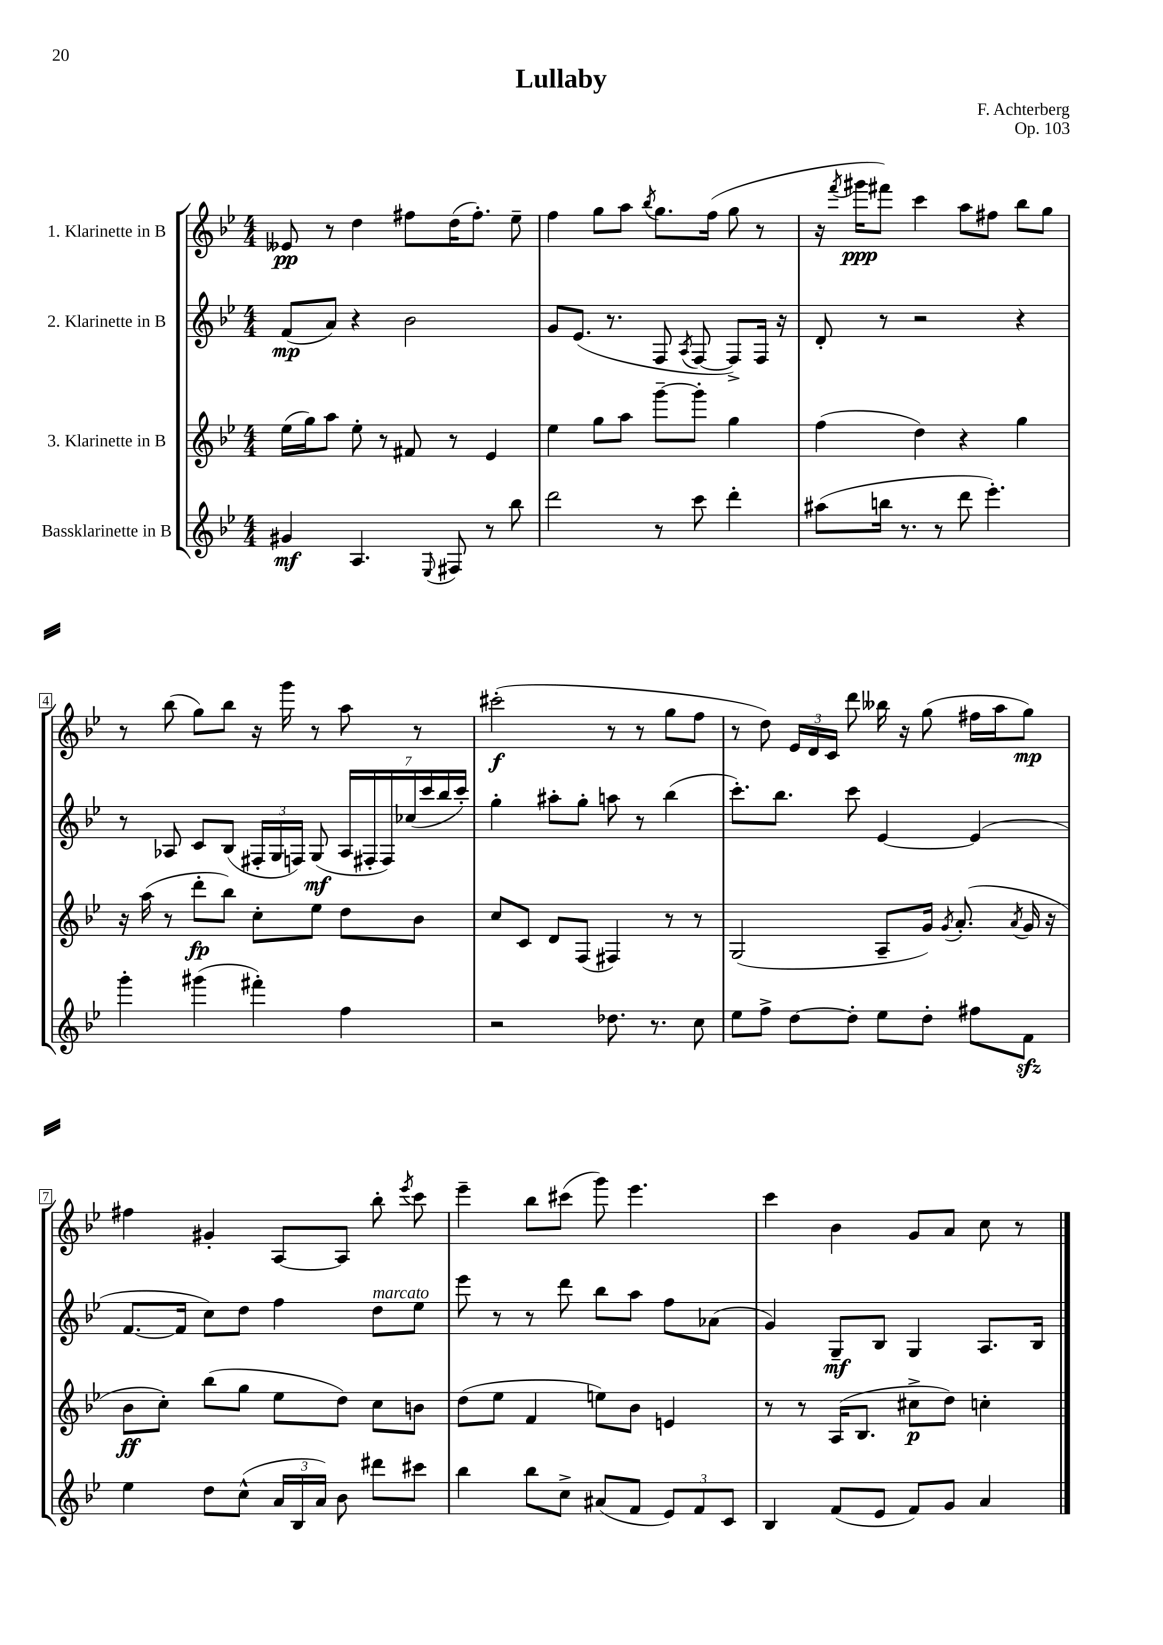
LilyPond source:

\header { title = "Lullaby" composer = "F. Achterberg" opus = "Op. 103" }
<<
\new StaffGroup <<
\new Staff = "s0" \with { instrumentName = "1. Klarinette in B" } {
    \clef treble \key bes \major \numericTimeSignature \time 4/4
    \autoBeamOff eeses'8\pp r8 d''4 fis''8[ d''16( fis''8.]-.) ees''8-- |
    f''4 g''8[ a''8] \acciaccatura { bes''8 } g''8.[ f''16]( g''8 r8 |
    r16 \acciaccatura { f'''8 } gis'''16[\ppp fis'''8]) c'''4 a''8[ fis''8] bes''8[ g''8] |
    r8 bes''8( g''8[) bes''8] r16 g'''16 r8 a''8 r8 |
    cis'''2-.\f( r8 r8 g''8[ f''8] |
    r8 d''8) \tuplet 3/2 { ees'16[ d'16 c'16] } d'''8 beses''16 r16 g''8( fis''16[ a''16 g''8]\mp) |
    fis''4 gis'4-. a8[~ a8] bes''8-. \acciaccatura { ees'''8 } c'''8 |
    ees'''4-- bes''8[ cis'''8]( g'''8) ees'''4. |
    c'''4 bes'4 g'8[ a'8] c''8 r8 \bar "|." |
}
\new Staff = "s1" \with { instrumentName = "2. Klarinette in B" } {
    \clef treble \key bes \major \numericTimeSignature \time 4/4
    \autoBeamOff f'8[\mp( a'8]) r4 bes'2 |
    g'8[ ees'8.]( r8. f8 \acciaccatura { a8 } f8~ f8[->) f16] r16 |
    d'8-. r8 r2 r4 |
    r8 aes8 c'8[ bes8]( \tuplet 3/2 { fis16[-. g16 f16]) } g8\mf( \tuplet 7/4 { aes16[ fis16-. fis16) ces''16( c'''16 bes''16 c'''16]-.) } |
    g''4-. ais''8[-. g''8]-. a''8 r8 bes''4( |
    c'''8.[-.) bes''8.] c'''8 ees'4~ ees'4( |
    f'8.[~ f'16] c''8[) d''8] f''4 d''8[^\markup { \italic "marcato" } ees''8] |
    ees'''8 r8 r8 d'''8 bes''8[ a''8] f''8[ aes'8]( |
    g'4) g8[--\mf bes8] g4 a8.[ bes16] \bar "|." |
}
\new Staff = "s2" \with { instrumentName = "3. Klarinette in B" } {
    \clef treble \key bes \major \numericTimeSignature \time 4/4
    \autoBeamOff ees''16[( g''16) a''8] ees''8-. r8 fis'8 r8 ees'4 |
    ees''4 g''8[ a''8] g'''8[~-- g'''8]-. g''4 |
    f''4( d''4) r4 g''4 |
    r16 a''16( r8 d'''8[-.\fp bes''8]) c''8[-. ees''8] d''8[ bes'8] |
    c''8[ c'8] d'8[ f8]( fis4) r8 r8 |
    g2( a8[-- g'16]) \acciaccatura { g'8 } a'8.-.( \acciaccatura { a'8 } g'16 r16 |
    bes'8[\ff c''8]-.) bes''8[( g''8] ees''8[ d''8]) c''8[ b'8] |
    d''8[( ees''8] f'4 e''8[) bes'8] e'4 |
    r8 r8 a16[( bes8.] cis''8[->\p d''8]) c''4-. \bar "|." |
}
\new Staff = "s3" \with { instrumentName = "Bassklarinette in B" } {
    \clef treble \key bes \major \numericTimeSignature \time 4/4
    \autoBeamOff gis'4\mf a4. \appoggiatura { ees8 } fis8 r8 bes''8 |
    d'''2 r8 c'''8 d'''4-. |
    ais''8[( b''16] r8. r8 d'''8 ees'''4.-.) |
    g'''4-. gis'''4( fis'''4-.) f''4 |
    r2 des''8. r8. c''8 |
    ees''8[ f''8]-> d''8[~ d''8]-. ees''8[ d''8]-. fis''8[ f'8]\sfz |
    ees''4 d''8[ c''8]-^( \tuplet 3/2 { a'16[ bes16 a'16]) } bes'8 dis'''8[ cis'''8] |
    bes''4 bes''8[ c''8]-> ais'8[( f'8] \tuplet 3/2 { ees'8[) f'8 c'8] } |
    bes4 f'8[( ees'8] f'8[) g'8] a'4 \bar "|." |
}
>>
>>
\layout { \context { \Score \override BarNumber.stencil = #(make-stencil-boxer 0.1 0.3 ly:text-interface::print) } }
